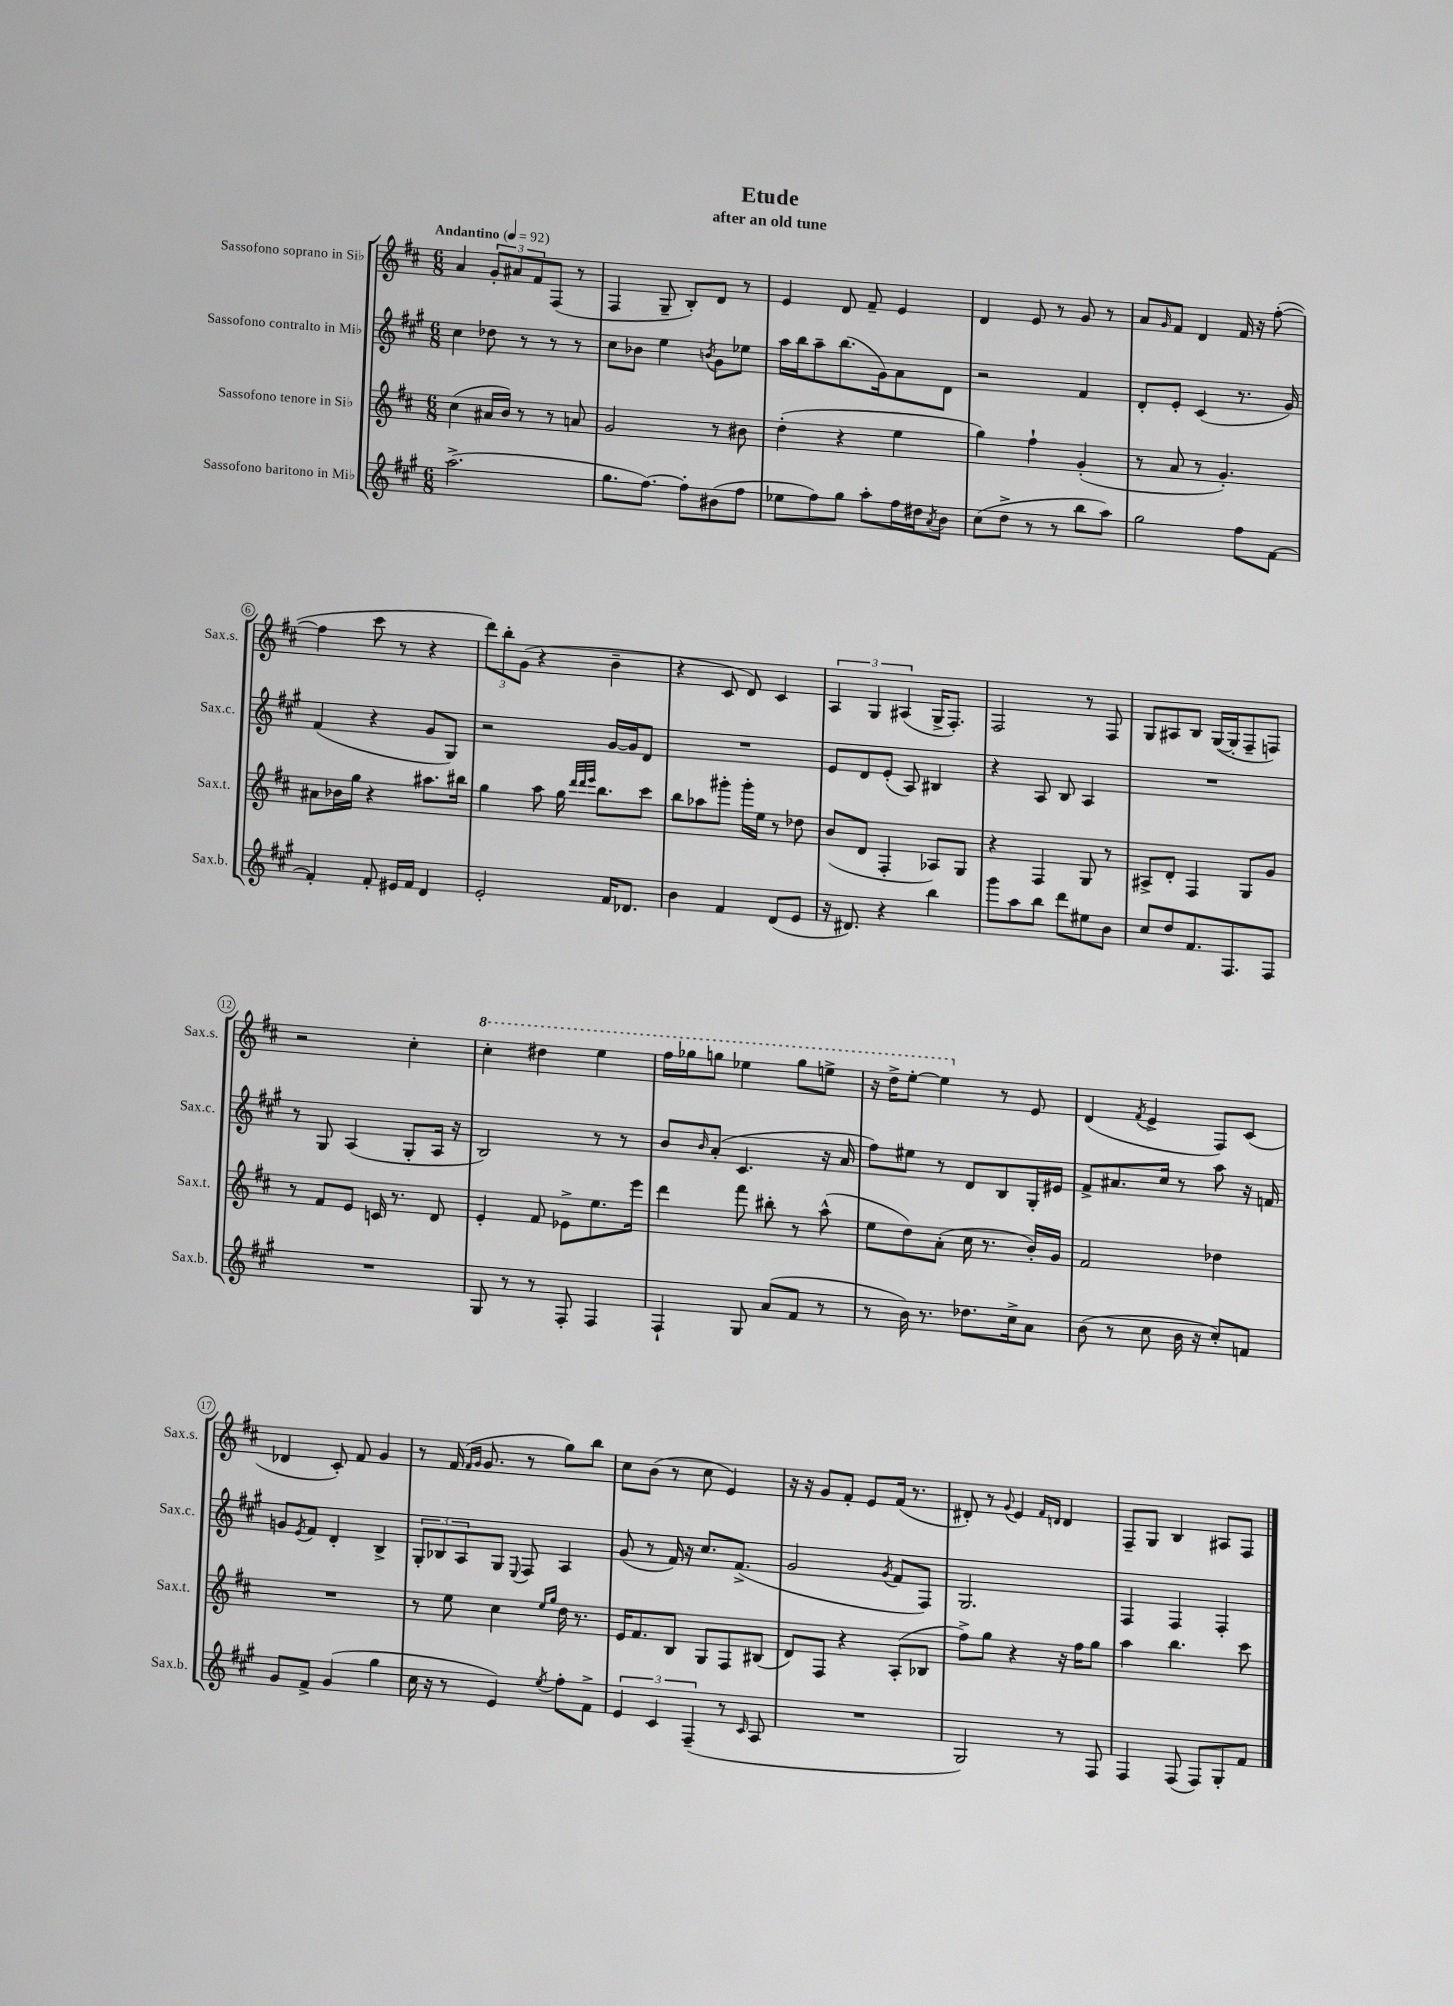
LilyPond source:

\header { title = "Etude" subtitle = "after an old tune" }
<<
\new StaffGroup <<
\new Staff = "s0" \with { instrumentName = "Sassofono soprano in Sib" shortInstrumentName = "Sax.s." } {
    \clef treble \key d \major \numericTimeSignature \time 6/8 \tempo "Andantino" 4 = 92
    a'4 \tuplet 3/2 { g'8-. ais'8 fis'8 } fis8( r8 |
    fis4 g8-- b8-.) d'8 r8 |
    e'4 d'8 fis'8-- e'4 |
    d'4 e'8 r8 g'8 r8 |
    a'8 \grace { g'16 } fis'8 d'4 fis'16 r16 fis''8~-.( |
    fis''4 cis'''8 r8 r4 |
    \tuplet 3/2 { d'''8) b''8-. g'8( } r4 b'4-- |
    r4 cis'8 d'8) cis'4 |
    \tuplet 3/2 { a4 g4 ais4( } g16-> fis8.-.) |
    fis2 r8 fis8 |
    g8 ais8 b8 g16~( g16-. fis8-- f8) |
    r2 cis''4-. |
    \ottava #1 cis'''4-. dis'''4 e'''4 |
    fis'''16 ges'''16 g'''8 ees'''4 g'''8 e'''8-> |
    r16 d'''16-> e'''8~-. e'''4 \ottava #0 r8 e'8 |
    d'4( \acciaccatura { fis'8 } e'4-> fis8) cis'8( |
    des'4 cis'8-.) fis'8 g'4 |
    r8 fis'16( \grace { fis'16 g'16 } g'8. r8 g''8) b''8 |
    cis''8 b'8( r8 cis''8 e'4) |
    r16 r16 g'8 fis'8-. e'8 fis'16( r8. |
    dis'8-.) r8 \appoggiatura { g'8 } e'4 \grace { fis'16 d'16 } d'4 |
    fis8-- g8 b4 ais8 fis8 \bar "|." |
}
\new Staff = "s1" \with { instrumentName = "Sassofono contralto in Mib" shortInstrumentName = "Sax.c." } {
    \clef treble \key a \major \numericTimeSignature \time 6/8
    cis''4 des''8 r8 r8 r8 |
    cis''8 bes'8 e''4 \acciaccatura { b'8 } gis'8 ees''8 |
    a''16 b''16 a''8-- b''8.( gis'16) a'8 d'8 |
    r2 fis'4 |
    d'8-. e'8-. cis'4( r8. gis'16) |
    fis'4( r4 gis'8 gis8) |
    r2 gis'16~ gis'16 d'8 |
    R2. |
    e'8 d'8 e'8-.( a8) bis4 |
    r4 a8 b8 a4 |
    R2. |
    r8 gis8 a4( gis8-. a16 r16 |
    b2) r8 r8 |
    b'8 \grace { b'16 } a'8-.( cis'4. r16 a'16 |
    fis''8) eis''8 r8 d'8 b8 gis16-. eis'16 |
    fis'8-> ais'8. cis''16 r8 a''8 r16 f'16 |
    g'8 \acciaccatura { e'8 } fis'8 d'4-. b4-> |
    \tuplet 3/2 { gis8-. bes8 a8 } gis8 \appoggiatura { e8 } fis8 a4 |
    gis'8( r8 fis'16) r16 cis''8. fis'8.->( |
    gis'2 \acciaccatura { gis'8 } fis'8 fis8) |
    gis2. |
    fis4 fis4 fis4-. \bar "|." |
}
\new Staff = "s2" \with { instrumentName = "Sassofono tenore in Sib" shortInstrumentName = "Sax.t." } {
    \clef treble \key d \major \numericTimeSignature \time 6/8
    cis''4( ais'16 b'16) r8 r8 a'8 |
    g'2 r8 bis'8 |
    d''4-.( r4 e''4 |
    g''4) fis''4-! g'4-.( |
    r8 a'8 r8 g'4.-.) |
    ais'8 bes'16 g''16 r4 ais''8. bis''16 |
    g''4 a''8 g''16 \grace { d'''32 d'''32 e'''32 } b''8. cis'''8 |
    b''8 aes''8 gis'''8-. gis'''16-. e''16 r8 des''8 |
    b'8( d'8 fis4-. aes8) g8 |
    r4 fis4 g8 r8 |
    ais8-> d'8-. fis4 g8 g'8 |
    r8 fis'8 e'8 c'16 r8. d'8 |
    e'4-. fis'8 ees'8-> e''8. e'''16 |
    d'''4 fis'''8 bis''8-. r8 a''8-^( |
    e''8 d''8) a'8-.( cis''16 r8. b'16-.) g'16 |
    fis'2 des''4 |
    R2. |
    r8 e''8 cis''4 \grace { e''16 g''16 } d''16 r8. |
    e'16 fis'8. b8 g8 fis8 bis8( |
    d'8) fis8 r4 a8-.( bes8 |
    fis''8->) g''8 r4 r16 fis''16 g''8 |
    a''4 b''4. cis'''8 \bar "|." |
}
\new Staff = "s3" \with { instrumentName = "Sassofono baritono in Mib" shortInstrumentName = "Sax.b." } {
    \clef treble \key a \major \numericTimeSignature \time 6/8
    a''2.->( |
    gis''8. fis''8.~) fis''8-. bis'8( fis''8 |
    ees''8 fis''8) gis''8 a''8-. fis''16 dis''16 \acciaccatura { a'8 } b'8 |
    cis''8( d''8-> r8 r8 b''8 a''8) |
    gis''2 fis''8 fis'8~ |
    fis'4-. fis'8-. eis'16 fis'16 d'4 |
    e'2-. fis'16 des'8. |
    b'4 fis'4 d'8( e'8 |
    r16 dis'8.) r4 b''4 |
    gis'''8 a''8 b''8 d'''8 eis''8 b'8 |
    cis''8 d''8 fis'8. fis8. fis8 |
    R2. |
    gis8 r8 r8 fis8-. fis4 |
    fis4-! gis8 a'8( fis'8 r8 |
    r8 b'16) r8. des''8. cis''16-> a'8 |
    b'8( r8 cis''8 b'16 r16 cis''8-.) f'8 |
    gis'8 fis'8-> gis'4( gis''4 |
    cis''16 r16 r8 e'4) \acciaccatura { e''8 } fis''8-. fis'8-> |
    \tuplet 3/2 { e'4 cis'4 fis4--( } r8 \grace { cis'16 } a8 |
    R2. |
    gis2) r8 fis8 |
    fis4 fis8( fis8) gis8-. fis'8 \bar "|." |
}
>>
>>
\layout { \context { \Score \override BarNumber.stencil = #(make-stencil-circler 0.1 0.3 ly:text-interface::print) } }
